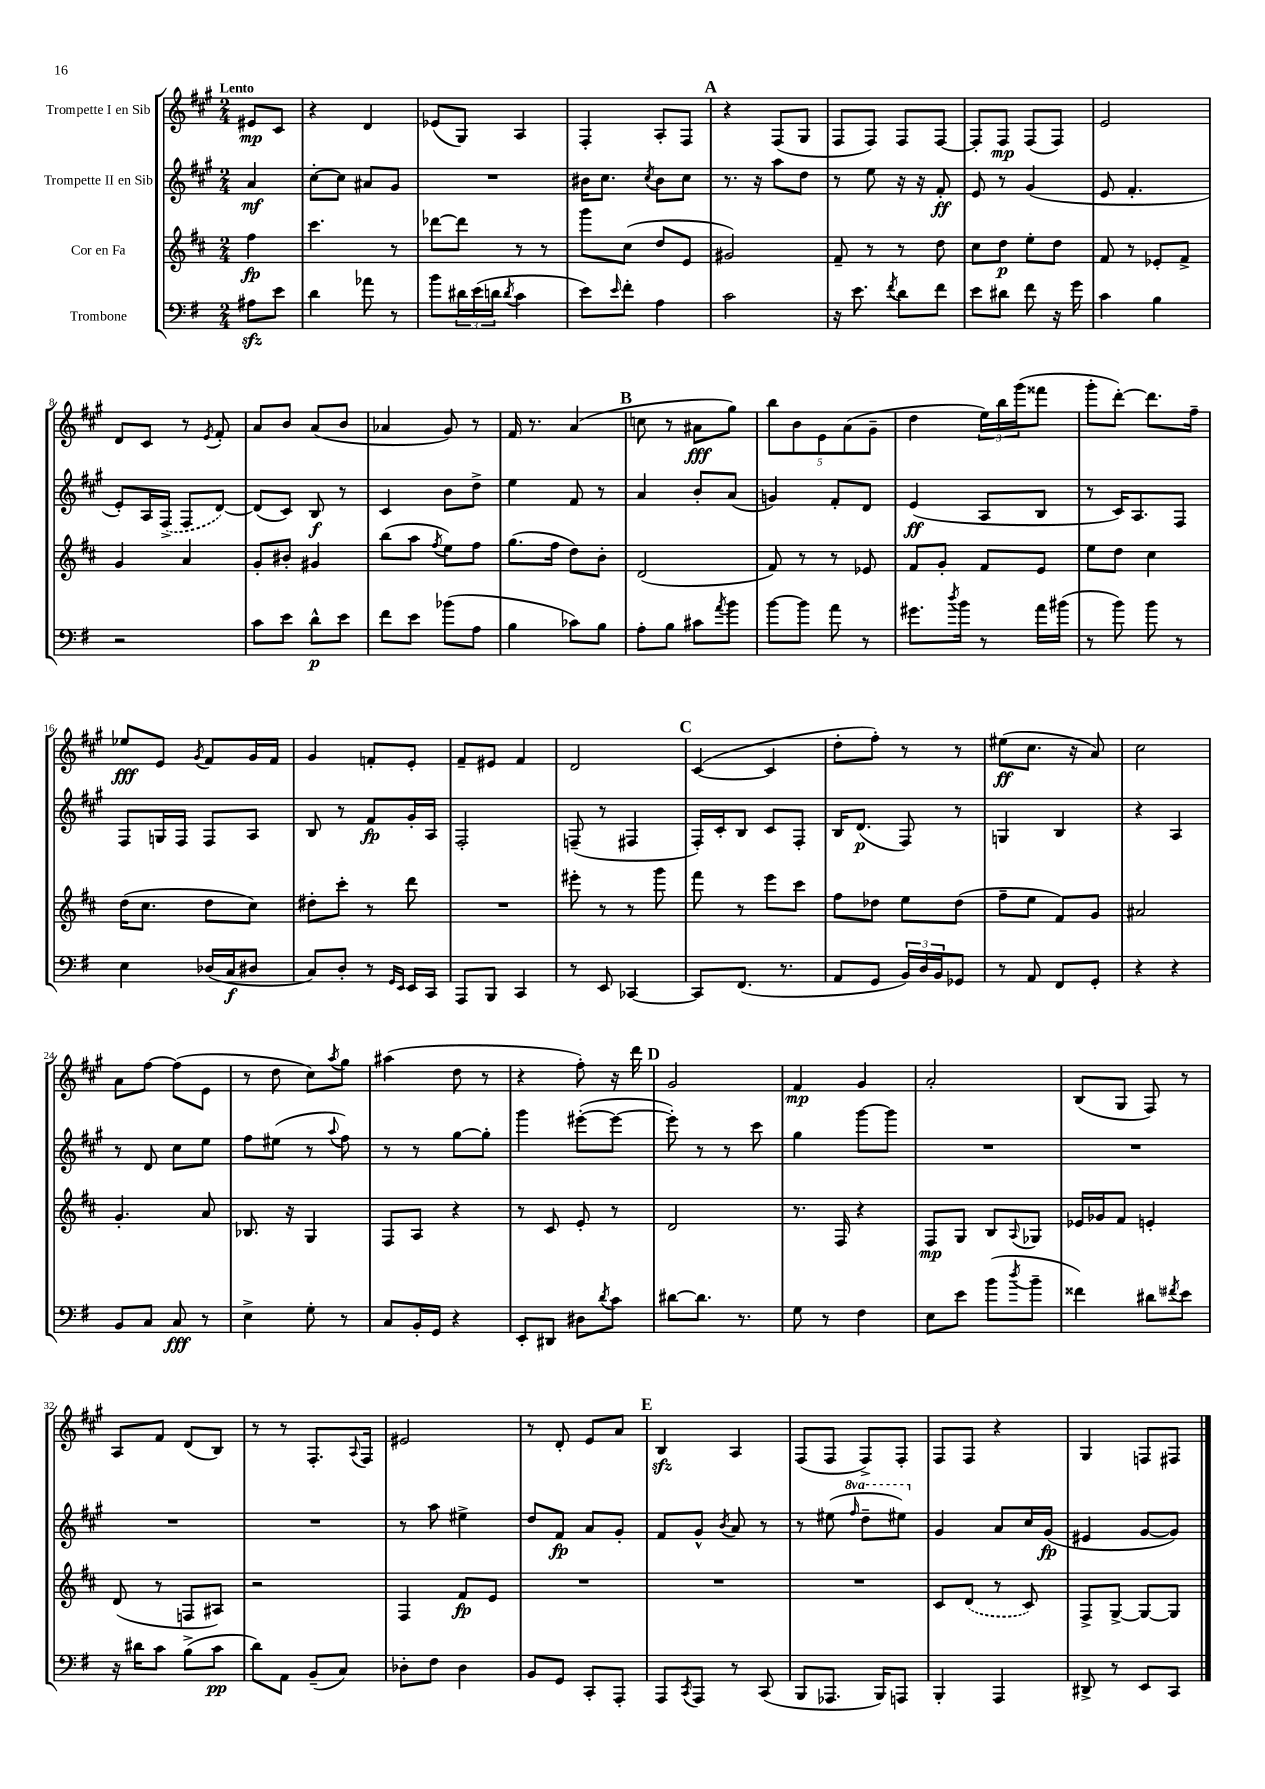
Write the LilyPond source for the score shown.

<<
\new StaffGroup <<
\new Staff = "s0" \with { instrumentName = "Trompette I en Sib" } {
    \clef treble \key a \major \numericTimeSignature \time 2/4 \partial 4 \tempo "Lento"
    eis'8\mp cis'8 |
    r4 d'4 |
    ees'8( gis8) a4 |
    fis4-. a8-. fis8 |
    \mark \markup { \bold "A" } r4 fis8( gis8 |
    fis8 fis8) fis8 fis8~ |
    fis8-. fis8\mp fis8( fis8) |
    e'2 |
    d'8 cis'8 r8 \acciaccatura { e'8 } fis'8-. |
    a'8 b'8 a'8( b'8 |
    aes'4 gis'8) r8 |
    fis'16 r8. a'4( |
    \mark \markup { \bold "B" } c''8 r8 ais'8\fff gis''8) |
    \tuplet 5/4 { b''8 b'8 e'8 a'8( gis'8-- } |
    d''4 \tuplet 3/2 { e''16) b''16 gis'''16( } fisis'''8 |
    gis'''8-. d'''8~-.) d'''8. fis''16-- |
    ees''8\fff e'8 \acciaccatura { gis'8 } fis'8 gis'16 fis'16 |
    gis'4 f'8-. e'8-. |
    fis'8-- eis'8 fis'4 |
    d'2 |
    \mark \markup { \bold "C" } cis'4~( cis'4 |
    d''8-. fis''8-.) r8 r8 |
    eis''8\ff( cis''8. r16 a'8) |
    cis''2 |
    a'8 fis''8~ fis''8( e'8 |
    r8 d''8 cis''8) \acciaccatura { a''8 } gis''8 |
    ais''4( d''8 r8 |
    r4 fis''8-.) r16 d'''16 |
    \mark \markup { \bold "D" } gis'2 |
    fis'4\mp gis'4 |
    a'2-. |
    b8( gis8 fis8) r8 |
    a8 fis'8 d'8( b8) |
    r8 r8 fis8.-. \appoggiatura { a8 } fis16 |
    eis'2 |
    r8 d'8-. e'8 a'8 |
    \mark \markup { \bold "E" } b4\sfz a4 |
    fis8( fis8 fis8->) fis8-. |
    fis8 fis8 r4 |
    gis4 f8 fis8 \bar "|." |
}
\new Staff = "s1" \with { instrumentName = "Trompette II en Sib" } {
    \clef treble \key a \major \numericTimeSignature \time 2/4 \set Staff.ottavationMarkups = #ottavation-simple-ordinals \partial 4
    a'4\mf |
    cis''8~-. cis''8 ais'8 gis'8 |
    R2 |
    bis'16 cis''8. \acciaccatura { cis''8 } bis'8 cis''8 |
    \mark \markup { \bold "A" } r8. r16 a''8 d''8 |
    r8 e''8 r16 r16 fis'8-.\ff |
    e'8 r8 gis'4( |
    e'8 fis'4.-. |
    e'8-.) a16 \once \slurDashed fis16->( fis8 d'8~) |
    d'8( cis'8) b8\f r8 |
    cis'4 b'8 d''8-> |
    e''4 fis'8 r8 |
    \mark \markup { \bold "B" } a'4 b'8-. a'8( |
    g'4) fis'8-. d'8 |
    e'4\ff( a8 b8 |
    r8 cis'16) a8. fis8 |
    fis8 g16 fis16 fis8 a8 |
    b8 r8 fis'8\fp gis'16-. a16 |
    fis2-. |
    f8--( r8 fis4 |
    \mark \markup { \bold "C" } fis16-.) cis'16-. b8 cis'8 fis8-. |
    b16 d'8.\p( fis8) r8 |
    g4 b4 |
    r4 a4 |
    r8 d'8 cis''8 e''8 |
    fis''8 eis''8( r8 \appoggiatura { a''8 } fis''8) |
    r8 r8 gis''8~ gis''8-. |
    gis'''4 eis'''8~-.( eis'''8~ |
    \mark \markup { \bold "D" } eis'''8-.) r8 r8 cis'''8 |
    gis''4 gis'''8~ gis'''8 |
    R2 |
    R2 |
    R2 |
    R2 |
    r8 a''8 eis''4-> |
    d''8 fis'8\fp a'8 gis'8-. |
    \mark \markup { \bold "E" } fis'8 gis'8-^ \acciaccatura { b'8 } a'8 r8 |
    r8 eis''8( \ottava #1 \grace { fis'''16 } d'''8-- eis'''8) \ottava #0 |
    gis'4 a'8 cis''16 gis'16\fp( |
    eis'4 gis'8~ gis'8) \bar "|." |
}
\new Staff = "s2" \with { instrumentName = "Cor en Fa" } {
    \clef treble \key d \major \numericTimeSignature \time 2/4 \partial 4
    fis''4\fp |
    cis'''4. r8 |
    des'''8~ des'''8 r8 r8 |
    g'''8 cis''8( d''8 e'8 |
    \mark \markup { \bold "A" } gis'2) |
    fis'8-- r8 r8 d''8 |
    cis''8 d''8\p e''8-. d''8 |
    fis'8 r8 ees'8-. fis'8-> |
    g'4 a'4 |
    g'8-. bis'8-. gis'4 |
    b''8( a''8 \acciaccatura { fis''8 } e''8) fis''8 |
    g''8.( fis''16 d''8) b'8-. |
    \mark \markup { \bold "B" } d'2( |
    fis'8) r8 r8 ees'8 |
    fis'8 g'8-. fis'8 e'8 |
    e''8 d''8 cis''4 |
    d''16( cis''8. d''8 cis''8) |
    dis''8-. cis'''8-. r8 d'''8 |
    R2 |
    eis'''8-. r8 r8 g'''8 |
    \mark \markup { \bold "C" } fis'''8 r8 e'''8 cis'''8 |
    fis''8 des''8 e''8 des''8( |
    fis''8-- e''8 fis'8) g'8 |
    ais'2 |
    g'4.-. a'8 |
    bes8. r16 g4 |
    fis8 a8 r4 |
    r8 cis'8 e'8-. r8 |
    \mark \markup { \bold "D" } d'2 |
    r8. fis16 r4 |
    fis8\mp g8 b8 \appoggiatura { a8 } ges8 |
    ees'16 ges'16 fis'8 e'4-. |
    d'8( r8 f8 ais8) |
    r2 |
    fis4 fis'8\fp e'8 |
    R2 |
    \mark \markup { \bold "E" } R2 |
    R2 |
    cis'8 \once \slurDashed d'8( r8 cis'8) |
    fis8-> g8~-> g8~ g8 \bar "|." |
}
\new Staff = "s3" \with { instrumentName = "Trombone" } {
    \clef bass \key g \major \numericTimeSignature \time 2/4 \partial 4
    ais8\sfz e'8 |
    d'4 aes'8 r8 |
    b'8 \tuplet 3/2 { dis'16 e'16( d'16 } \acciaccatura { d'8 } c'4 |
    e'8) \grace { e'16 } fis'8-. a4 |
    \mark \markup { \bold "A" } c'2 |
    r16 e'8. \acciaccatura { fis'8 } d'8 fis'8 |
    e'8 dis'8 fis'8 r16 g'16 |
    c'4 b4 |
    r2 |
    c'8 e'8 d'8-^\p e'8 |
    fis'8 e'8 bes'8( a8 |
    b4 ces'8) b8 |
    \mark \markup { \bold "B" } a8-. b8 cis'8 \acciaccatura { a'8 } b'8 |
    b'8~ b'8 a'8 r8 |
    gis'8. \acciaccatura { d''8 } b'16 r8 a'16 bis'16( |
    r8 b'8) b'8 r8 |
    e4 des16( c16\f dis8 |
    c8) d8-. r8 \grace { g,16 e,16 } e,16 c,16 |
    a,,8 b,,8 c,4 |
    r8 e,8 ces,4~ |
    \mark \markup { \bold "C" } ces,8 fis,8.( r8. |
    a,8 g,8 \tuplet 3/2 { b,16) d16 b,16 } ges,8 |
    r8 a,8 fis,8 g,8-. |
    r4 r4 |
    b,8 c8 c8\fff r8 |
    e4-> g8-. r8 |
    c8 b,16-. g,16 r4 |
    e,8-. dis,8 dis8 \acciaccatura { d'8 } c'8 |
    \mark \markup { \bold "D" } dis'8~ dis'8. r8. |
    g8 r8 fis4 |
    e8 e'8 b'8( \acciaccatura { d''8 } b'8-- |
    fisis'4) dis'8 \acciaccatura { fis'8 } e'8 |
    r16 dis'16 c'8 b8->( c'8\pp |
    d'8) a,8 b,8--( c8) |
    des8-. fis8 des4 |
    b,8 g,8 c,8-. a,,8-. |
    \mark \markup { \bold "E" } a,,8 \acciaccatura { c,8 } a,,8 r8 c,8( |
    b,,8 aes,,8. b,,16) a,,8 |
    b,,4-. a,,4 |
    dis,8-> r8 e,8 c,8 \bar "|." |
}
>>
>>
